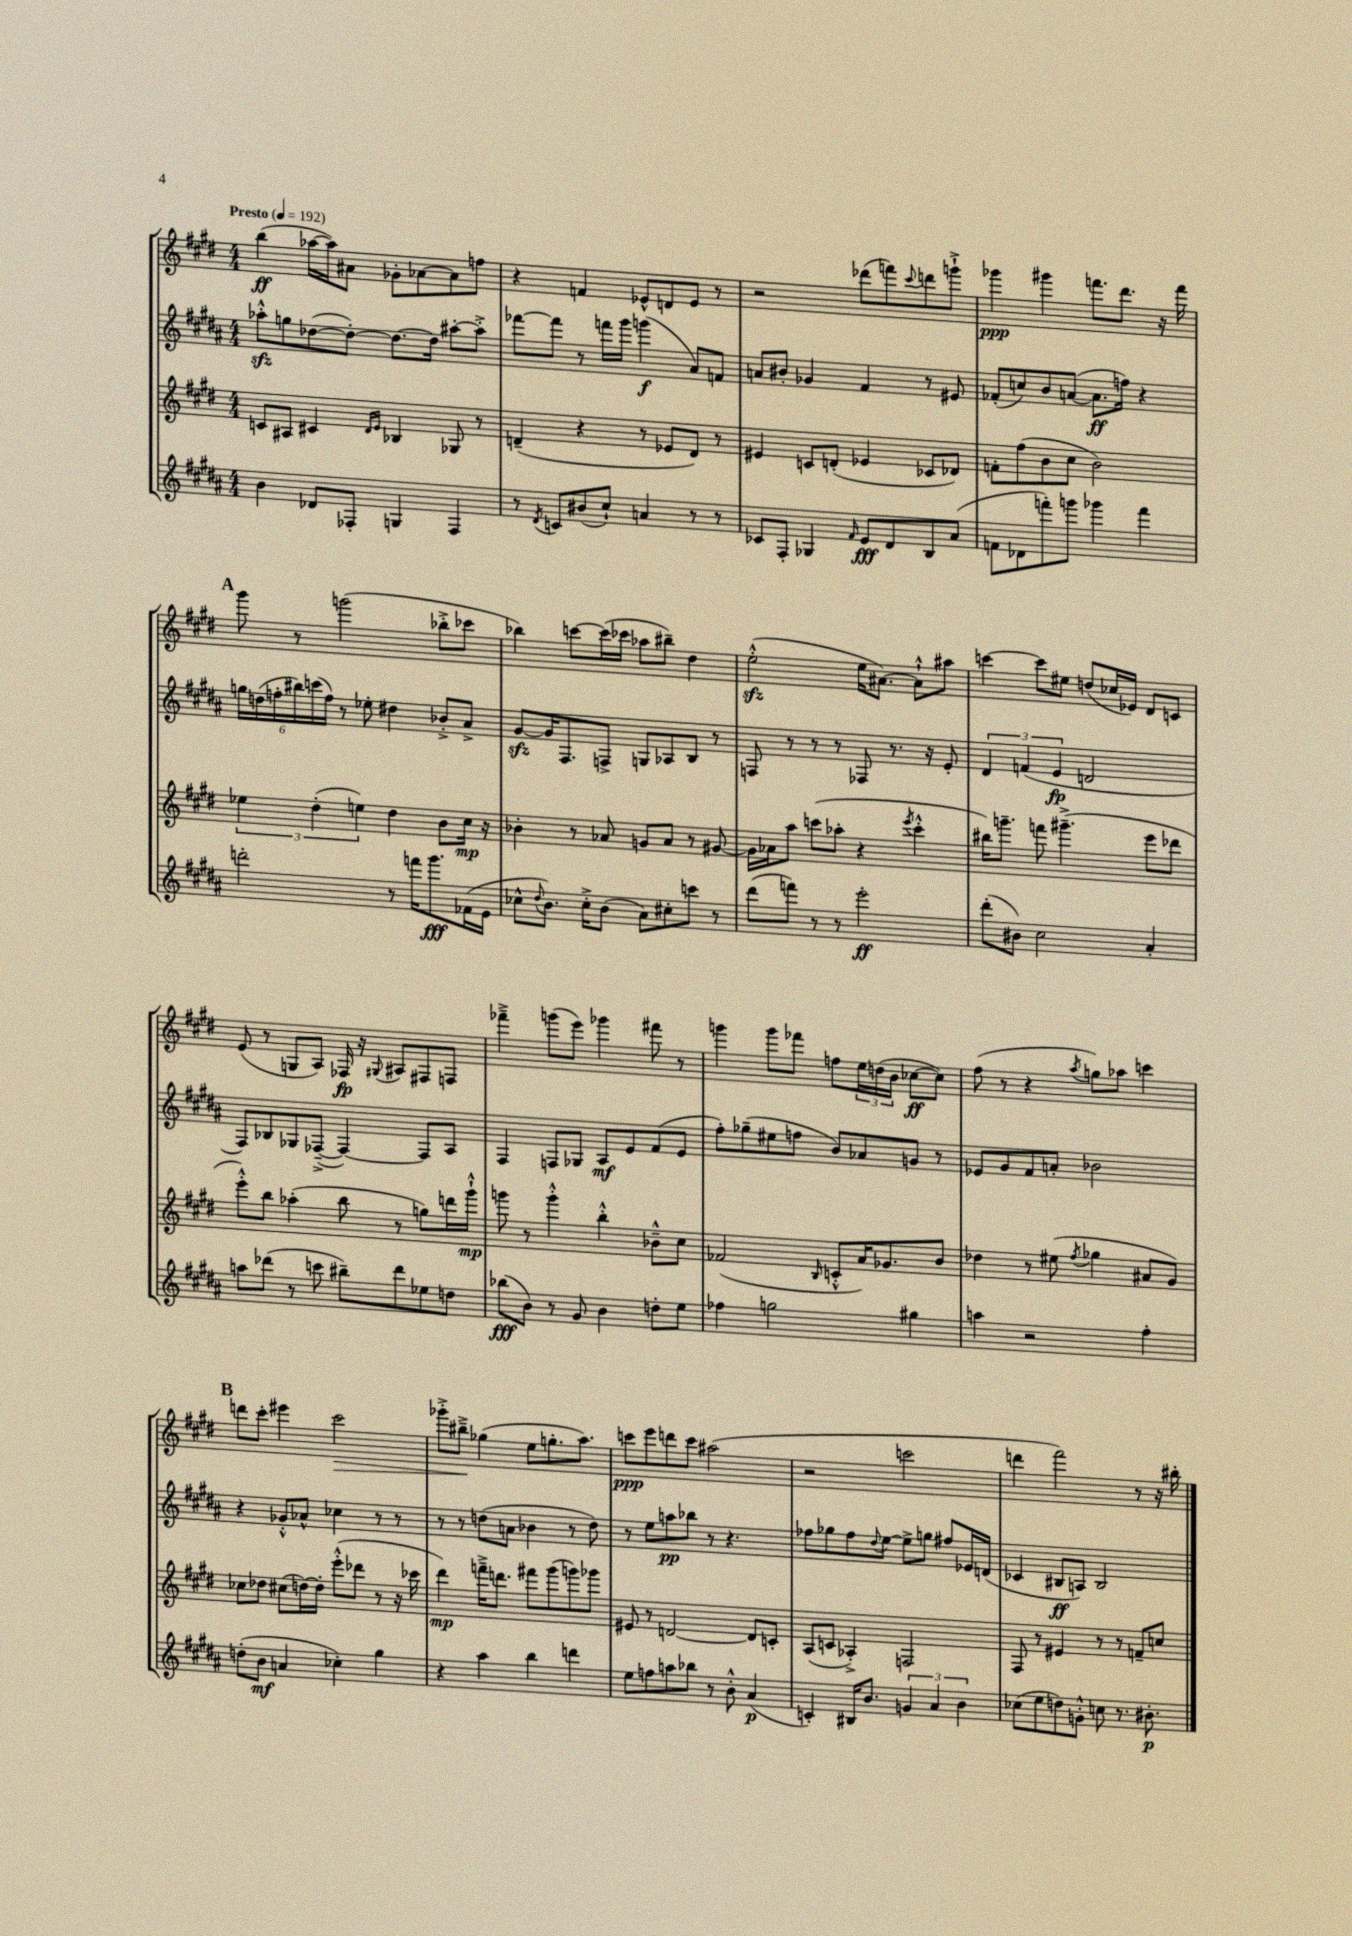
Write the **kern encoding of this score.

**kern	**dynam	**kern	**dynam	**kern	**dynam	**kern	**dynam
*part4	*part4	*part3	*part3	*part2	*part2	*part1	*part1
*staff4	*staff4	*staff3	*staff3	*staff2	*staff2	*staff1	*staff1
*clefG2	*	*clefG2	*	*clefG2	*	*clefG2	*
*k[f#c#g#d#a#]	*	*k[f#c#g#d#]	*	*k[f#c#g#d#a#]	*	*k[f#c#g#d#]	*
*M4/4	*	*M4/4	*	*M4/4	*	*M4/4	*
*MM192	*	*MM192	*	*MM192	*	*MM192	*
=1	=1	=1	=1	=1	=1	=1	=1
!	!	!	!	!	!	!LO:TX:a:B:t=Presto	!
4b\	.	8cn/L	.	8aa-Xzz'^^\L	.	(4bb\	ff
.	.	8A#X/J	.	8ggn\	.	.	.
8d-X/L	.	4c#X/	.	([8dd-X\	.	[16aa-X\LL	.
.	.	.	.	.	.	16aa-\J])	.
8F-X'/J	.	.	.	8dd-'\J_)	.	8a#X\J	.
.	.	16qqd#/LL	.	.	.	.	.
.	.	16qqe/JJ	.	.	.	.	.
4Gn/	.	4B-X/	.	8.dd-\L_	.	8g-X'\L	.
.	.	.	.	.	.	[8a-X\	.
.	.	.	.	16dd-\Jk]	.	.	.
4F-/	.	8G-X/	.	[8aa#X'\L	.	8a-\]	.
.	.	8r	.	8aa#'^\J]	.	8ffn\J	.
=2	=2	=2	=2	=2	=2	=2	=2
8r	.	(4dn~/	.	[8fff-X\L	.	4r	.
8qd#/	.	.	.	.	.	.	.
8cn/L	.	.	.	8fff-\J]	.	.	.
(8b#X/	.	4r	.	8r	.	4fn/	.
8cc#`/J)	.	.	.	16fffn\LL	.	.	.
.	.	.	.	16ggg#\JJ	.	.	.
4an/	.	8r	.	(4gggn\	f	8e-X^^/L	.
.	.	8e-X/L	.	.	.	8dn/	.
8r	.	8d/J)	.	8a#/L)	.	8e-/J	.
8r	.	8r	.	8fn/J	.	8r	.
=3	=3	=3	=3	=3	=3	=3	=3
8c-X/L	.	4e#X/	.	8an/L	.	2r	.
8F#'/J	.	.	.	8b#X'/J	.	.	.
4G-X/	.	8cn/L	.	4g-X/	.	.	.
.	.	(8dn'/J	.	.	.	.	.
16qqf#/	.	.	.	.	.	.	.
8e/L	fff	4e-X/	.	4f#/	.	(8ddd-X\L	.
8d#/	.	.	.	.	.	8fffn\)	.
.	.	.	.	.	.	8qqccc#/	.
8B/	.	8c-X/L	.	8r	.	8dddn\	.
(8a#/J	.	8d-X/J)	.	8e#X/	.	8gggn`^\J	.
=4	=4	=4	=4	=4	=4	=4	=4
8fn\L	.	8fn'\L	.	(8f-X'/L	.	4ggg-X\	ppp
8d-X\	.	(8ff#\	.	8ccn/)	.	.	.
8fffn'\)	.	8b\	.	8b/	.	4ggg#X\	.
8gggn\J	.	8cc#\J	.	([8an/J	.	.	.
4ggg-X\	.	2b\)	.	8.a\L]	ff	8.fffn\L	.
.	.	.	.	16ffn\Jk)	.	8.ddd#\J	.
4fff\	.	.	.	4r	.	.	.
.	.	.	.	.	.	16r	.
.	.	.	.	.	.	16fff\	.
!!LO:LB:g=z
!!LO:REH:place=s1:t=A
=5	=5	=5	=5	=5	=5	=5	=5
2dddn'\	.	6ee-X\	.	24ggn\LL	.	8ggg#\	.
.	.	.	.	(24ddn\	.	.	.
.	.	.	.	24ffn'\	.	.	.
.	.	.	.	24bb#X\)	.	8r	.
.	.	(6dd#'\	.	(24cccn\	.	.	.
.	.	.	.	24ff\JJ)	.	.	.
.	.	.	.	8r	.	(2gggn\	.
.	.	6een\)	.	.	.	.	.
.	.	.	.	8ee-X'\	.	.	.
8r	.	4dd#\	.	4dd#X\	.	.	.
16fffn\KL	.	.	.	.	.	.	.
8.ggg#\	fff	.	.	.	.	.	.
.	.	8b\L	.	8b-X'^/L	.	8bb-X'^\L	.
(16f-X\L	.	16cc#\Jk	mp	8a#^/J	.	8ccc-X\J	.
16e\JJ	.	16r	.	.	.	.	.
=6	=6	=6	=6	=6	=6	=6	=6
8cc-X^^\L	.	4b-X'\	.	[8g#zz/L	.	4bb-X\)	.
8qqdd#/	.	.	.	.	.	.	.
8.b\J)	.	.	.	16g#/K]	.	.	.
.	.	.	.	8.F#/	.	.	.
.	.	8r	.	.	.	[8cccn\L	.
16cc-'^\KL	.	.	.	.	.	.	.
(8b\J	.	8a-X/	.	8Fn^/J	.	(16ccc\L]	.
.	.	.	.	.	.	16ccc-X\JJ	.
8a#\L)	.	8gn/L	.	8Gn/L	.	8aa-X\L	.
8cc#X'\	.	8a-/J	.	8A-X/	.	8bb#X~\J)	.
8cccn\J	.	8r	.	8B/J	.	4dd#\	.
8r	.	[8g#X/	.	8r	.	.	.
=7	=7	=7	=7	=7	=7	=7	=7
(8ddd#\L	.	16g#\LL]	.	8Fn/	.	(2eezz'^^\	.
.	.	16a-X\J	.	.	.	.	.
8fffn\J)	.	8aa\J	.	8r	.	.	.
8r	.	(8cccn\L	.	8r	.	.	.
8r	.	8aa-X'\J	.	8r	.	.	.
2eee'\	ff	4r	.	8F-X/	.	16ee\KL	.
.	.	.	.	.	.	[8.a#X\J)	.
.	.	.	.	8.r	.	.	.
.	.	8qeee/	.	.	.	.	.
.	.	4ccc'^^\	.	.	.	8a#`^^\L]	.
.	.	.	.	16r	.	.	.
.	.	.	.	8e'/	.	8aa#X\J	.
=8	=8	=8	=8	=8	=8	=8	=8
(8ddd#'\L	.	16bb#X\KL)	.	6d#/	.	[4cccn\	.
.	.	8.gggn~\J	.	.	.	.	.
8b#X\J)	.	.	.	.	.	.	.
.	.	.	.	(6fn/	.	.	.
2cc#\	.	8fffn\	.	.	.	8ccc\L]	.
.	.	.	.	6e/	fp	.	.
.	.	(4.ggg#X~^\	.	.	.	8ee#X\J	.
.	.	.	.	2dn/	.	(8ddn/L	.
.	.	.	.	.	.	16cc-X/L	.
.	.	.	.	.	.	16e-X/JJ)	.
4a#'/	.	8eee\L	.	.	.	8d#/L	.
.	.	8ddd-X\J	.	.	.	8cn/J	.
!!LO:LB:g=z
=9	=9	=9	=9	=9	=9	=9	=9
8aan\L	.	8eee'^^\L)	.	8F#/L)	.	(8e/	.
(8ddd-X\J	.	8bb\J	.	8B-X/	.	8r	.
8r	.	(4aa-X'\	.	8G-X/	.	8Gn/L	.
8cccn\	.	.	.	([8F-X~^/J	.	8A/J)	.
8bb#X~\L)	.	8bb\	.	4F-/_)	.	16F-X/	fp
.	.	.	.	.	.	16r	.
.	.	.	.	.	.	8qqG#X/	.
8ddd-\	.	8r	.	.	.	8A#X/L	.
8ee-X\	.	8ggn\L)	.	8F-/L]	.	8F#X/	.
8ddn\J	.	16dddn\L	.	8A#/J	.	8Fn/J	.
.	.	16ggg#`^^\JJ	mp	.	.	.	.
=10	=10	=10	=10	=10	=10	=10	=10
(8bb-X\L	fff	8gggn\	.	4F#/	.	4fff-X~^\	.
8b\J)	.	8r	.	.	.	.	.
8r	.	4ggg'^^\	.	8Fn/L	.	(8gggn\L	.
8g#/	.	.	.	8G-X/J	.	8eee\J)	.
4b\	.	4bb'^^\	.	8A#/L	mf	4ggg-X\	.
.	.	.	.	8e/	.	.	.
8ddn'\L	.	8b-X~^^\L	.	(8f#/	.	8fff#X\	.
8ee\J	.	8cc#\J	.	8e/J	.	8r	.
=11	=11	=11	=11	=11	=11	=11	=11
4ff-X\	.	(2f-X/	.	8ff#'\L)	.	4gggn\	.
.	.	.	.	(8gg-X~\	.	.	.
2ggn\	.	.	.	8ee#X\	.	8ggg\L	.
.	.	.	.	8ffn\J	.	8fff-X\J	.
.	.	16qqB/	.	.	.	.	.
.	.	8cn'^^/L	.	8b/L)	.	8ffn\L	.
.	.	16a/K)	.	8a-X/	.	24ee\L	.
.	.	.	.	.	.	(24ddn\	.
.	.	8.g-X/	.	.	.	.	.
.	.	.	.	.	.	24b\JJ	.
4gg#X\	.	.	.	8gn/J	.	[8cc-X\L	ff
.	.	8b/J	.	8r	.	8cc-\J])	.
=12	=12	=12	=12	=12	=12	=12	=12
4aan\	.	4dd-X\	.	8e-X/L	.	(8ff#\	.
.	.	.	.	8g#/	.	8r	.
2r	.	8r	.	8f#/	.	4r	.
.	.	(8ee#X\	.	8an'/J	.	.	.
.	.	8qff#/	.	.	.	8qaa/	.
.	.	4gg-X\	.	2b-X\	.	8ggn\L)	.
.	.	.	.	.	.	8aa-X\J	.
4ff#'\	.	8a#X/L	.	.	.	4cccn\	.
.	.	8g#/J)	.	.	.	.	.
!!LO:LB:g=z
!!LO:REH:place=s1:t=B
=13	=13	=13	=13	=13	=13	=13	=13
(8ddn'\L	.	8cc-X\L	.	4r	.	8dddn\L	.
8b\J	mf	8dd-X\J	.	.	.	8ccc#'\J	.
4an/	.	(8cc#X\L	.	8g-X'^^/L	.	4eee#X\	.
.	.	[16ddn\L)	.	8a-X^^/J	.	.	.
.	.	16dd'\JJ]	.	.	.	.	.
!	!	!	!	!	!	!	!LO:HP:b
4cc-X'\)	.	(8eee'^^\L	.	4cc-X\	.	2ccc#\	>
.	.	8ddd-X\J	.	.	.	.	.
4gg#\	.	8r	.	8r	.	.	.
.	.	16r	.	8r	.	.	.
.	.	16ccc-X\	.	.	.	.	.
=14	=14	=14	=14	=14	=14	=14	=14
4r	.	4ddd#\)	mp	8r	.	8ggg-X'^\L	.
.	.	.	.	8r	.	8bb#X~^\J	.
4aa#\	.	16fffn~^\KL	.	(8ddn\L	.	(4gg-X\	]
.	.	8.dddn\J	.	.	.	.	.
.	.	.	.	8an\J	.	.	.
4bb\	.	8fff#X\L	.	4b-X\	.	8ee\L	.
.	.	(8ggg#\	.	.	.	8.ggn'\	.
4dddn\	.	8gggn\)	.	8r	.	.	.
.	.	.	.	.	.	8.aa\J)	.
.	.	8ggg-X\J	.	8dd\)	.	.	.
=15	=15	=15	=15	=15	=15	=15	=15
8ee\L	.	8e#X/	.	8r	.	8cccn\L	ppp
8ffn\	.	8r	.	8ee\L	.	8eee\	.
8aan\	.	[2dn/	.	8aan\	pp	8dddn\	.
8bb-X\J	.	.	.	8bb-X\J	.	8ccc\J	.
8r	.	.	.	8r	.	(2aa#X\	.
8b'^^\	.	.	.	4.r	.	.	.
(4a#/	p	8d/L]	.	.	.	.	.
.	.	8cn'/J	.	.	.	.	.
=16	=16	=16	=16	=16	=16	=16	=16
4cn'/)	.	(8A/L	.	8ff-X\L	.	2r	.
.	.	8cn/J	.	8gg-X\	.	.	.
16B#X/KL	.	4A-X'^/)	.	8ff-\	.	.	.
8.b/J	.	.	.	.	.	.	.
.	.	.	.	8qqdd#/	.	.	.
.	.	.	.	[8ee\J	.	.	.
6gn/	.	2Fn/	.	8ee^\L]	.	2cccn\	.
.	.	.	.	8ggn\J	.	.	.
6a#/	.	.	.	.	.	.	.
.	.	.	.	8ff#X/L	.	.	.
6b\	.	.	.	.	.	.	.
.	.	.	.	16e-X/L	.	.	.
.	.	.	.	(16dn/JJ	.	.	.
=17	=17	=17	=17	=17	=17	=17	=17
(8cc-X\L	.	8F#/	.	4c-X/	.	4dddn\	.
8ee\	.	8r	.	.	.	.	.
8ddn\)	.	4e#X/	.	8B#X/L	ff	2fff#\)	.
8gn'^^\J	.	.	.	8An/J)	.	.	.
8ccn\	.	8r	.	2B#/	.	.	.
8.r	.	8r	.	.	.	.	.
.	.	8fn~/L	.	.	.	8r	.
8.b#X'\	p	.	.	.	.	.	.
.	.	8ccn/J	.	.	.	16r	.
.	.	.	.	.	.	16bb#X'\	.
==	==	==	==	==	==	==	==
*-	*-	*-	*-	*-	*-	*-	*-
